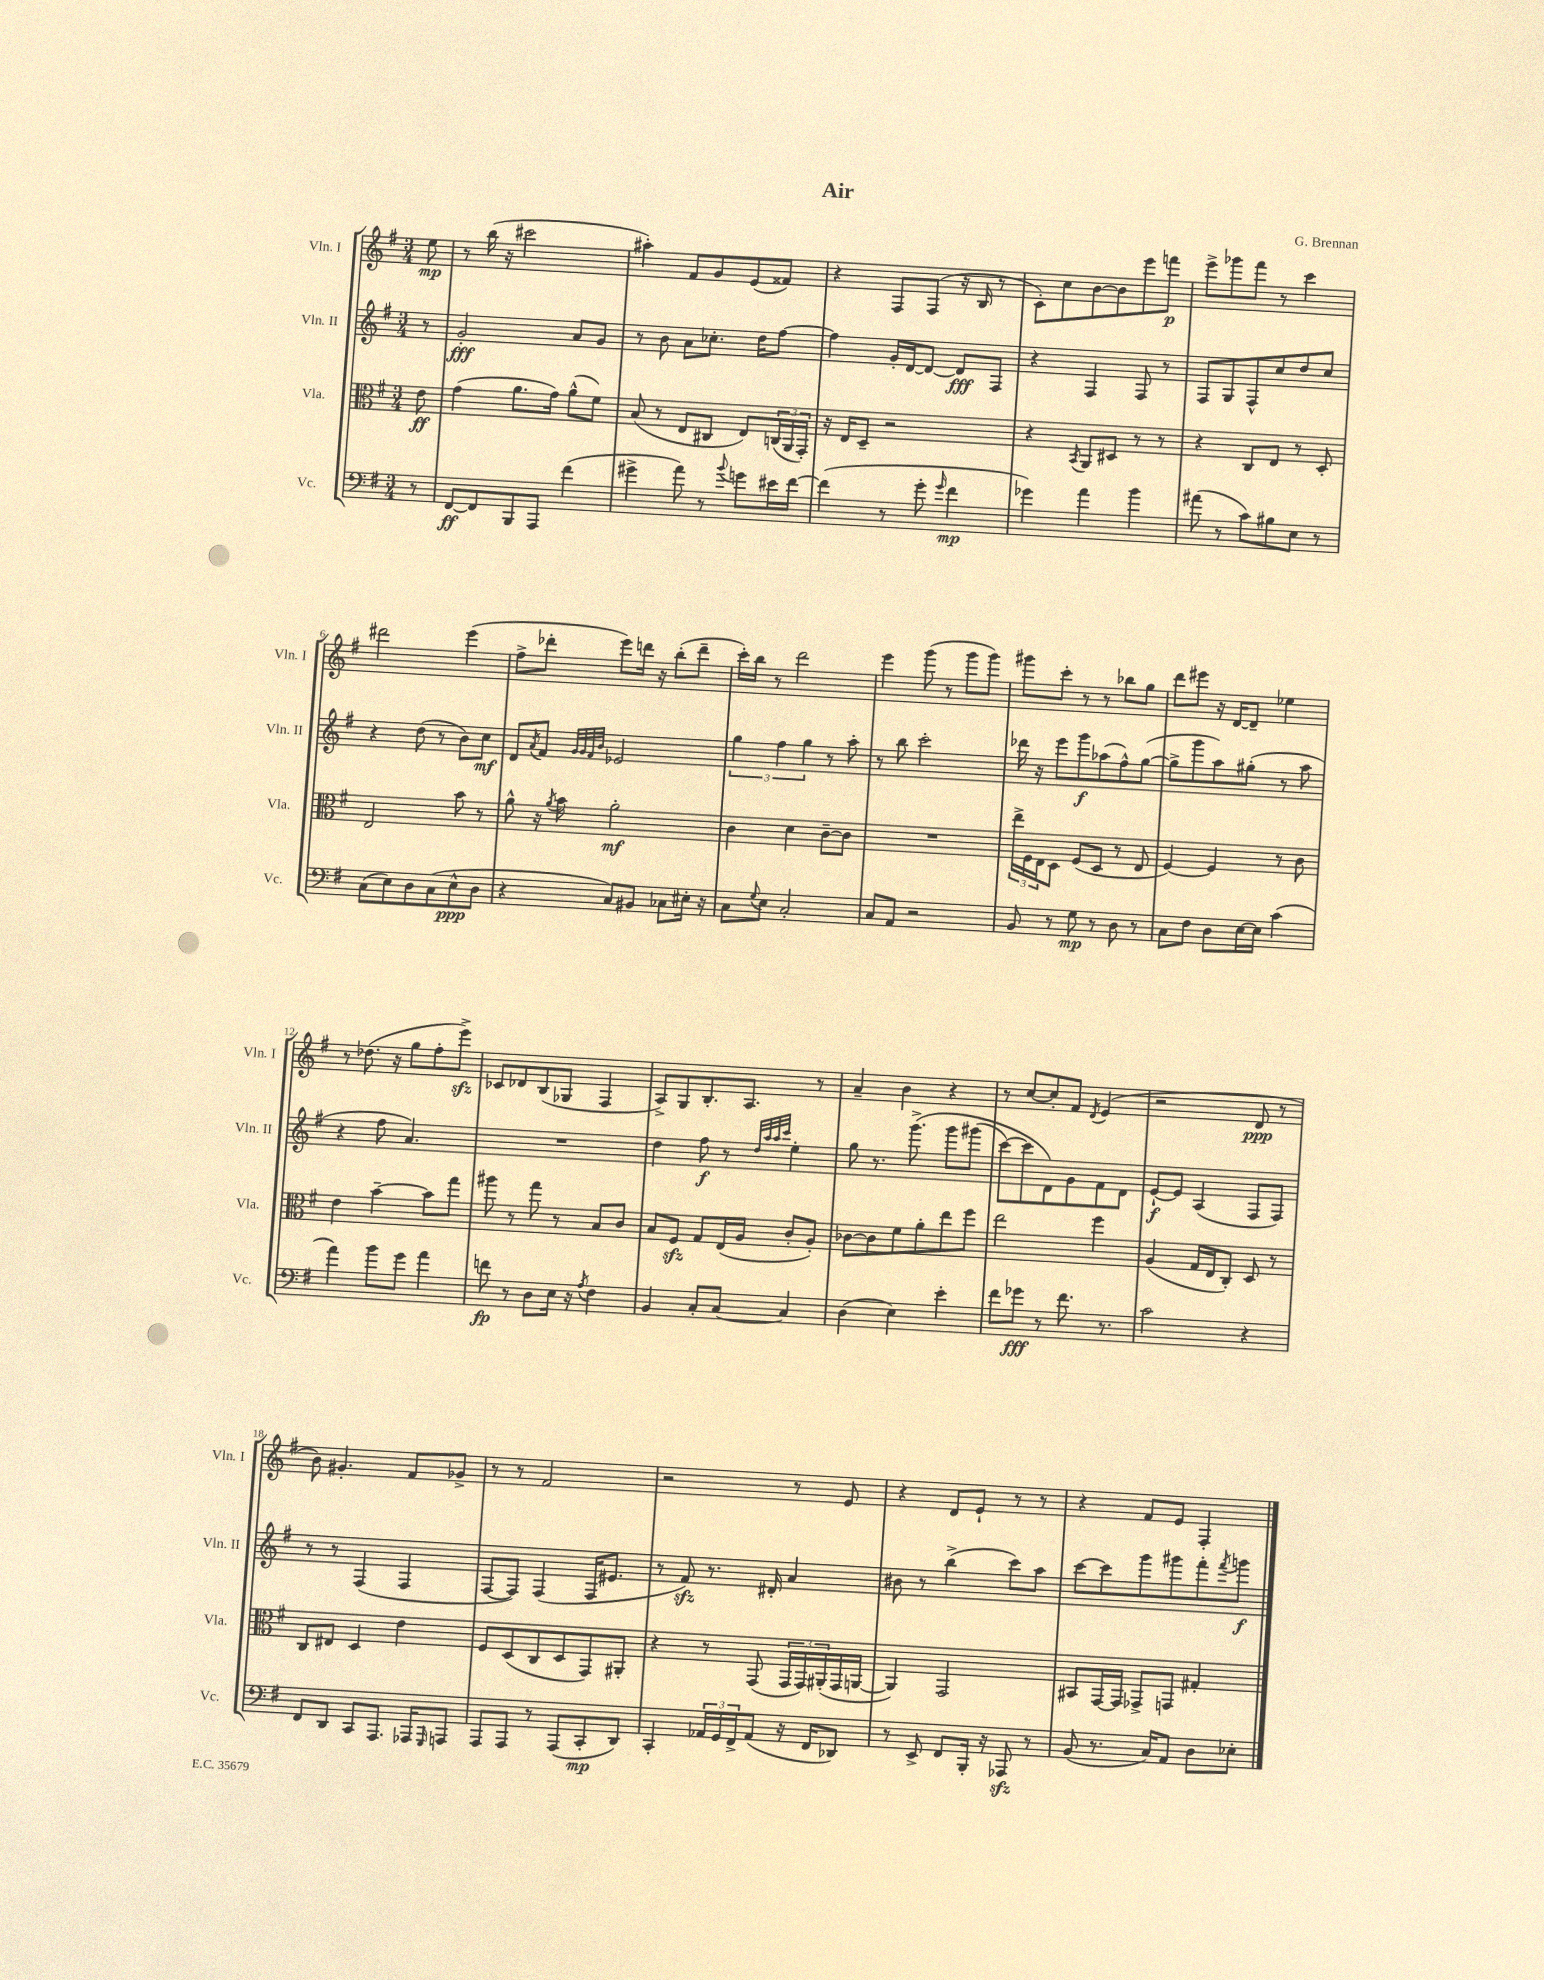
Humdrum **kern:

**kern	**kern	**kern	**kern
*staff4	*staff3	*staff2	*staff1
*clefF4	*clefC3	*clefG2	*clefG2
*k[f#]	*k[f#]	*k[f#]	*k[f#]
*M3/4	*M3/4	*M3/4	*M3/4
8r	8e\	8r	8ee\
=	=	=	=
[8FF#/L	(4g\	2g'/	8r
8FF#/]	.	.	(16bb\
.	.	.	16r
8BBB/	8.a\L	.	2ccc#\
8AAA/J	.	.	.
.	16g\Jk)	.	.
(4f#\	(8a^^\L	8a/L	.
.	8f#\J)	8g/J	.
=	=	=	=
4g#^\	(8B/	8r	4aa#'\)
.	8r	8b\	.
8a\)	8E/L	8a\L	8f#/L
8r	8C#/J	8.cc-'\J	8g/
8qqb/	.	.	.
8g\L	8E/L)	.	(8e/
.	.	16dd\LK	.
16e#\L	(24C/L	[8ff#\J	8f##/J)
.	24AA/	.	.
[16f#\JJ	.	.	.
.	24GG'/JJ)	.	.
=	=	=	=
(4f#\]	16r	4ff#\]	4r
.	16E/LK	.	.
.	8D~/J	.	.
8r	2r	16g'/LL	8F#/L
.	.	[16d/J	.
8g'\	.	8d/_J	(8F#/J
16qqg/	.	.	.
4f#\	.	8d/]L	16r
.	.	.	16B/
.	.	8F#/J	8r
=	=	=	=
4g-\)	4r	4r	8c'\L)
.	.	.	8cc\
.	8qBB/	.	.
4a\	8AA/L	4F#/	[8b\
.	8D#/J	.	8b\]
4b\	8r	8F#/	8eee\
.	8r	8r	8fff\J
=	=	=	=
(8a#\	4r	8F#/L	8eee^\L
8r	.	8G/	8ggg-\
8c\L)	8C/L	8F#^^/	8fff#\J
8B#\	8E/J	8cc/	8r
8E\J	8r	8dd/	4ccc\
8r	8D'/	8cc/J	.
=	=	=	=
(8C\L	2E/	4r	2ddd#\
8E\)	.	.	.
8D\	.	(8dd\	.
(8C\	.	8r	.
8E^^\	8b\	8b\L)	(4eee\
8D\J	8r	8cc\J	.
=	=	=	=
4r	8a^^\	8d/L	8ff#^\L
.	.	8qa/	.
.	16r	8f#/J	8ddd-'\J
.	8qa/	.	.
.	16b\	.	.
.	.	32qqg/LLL	.
.	.	32qqg/	.
.	.	32qqf#/	.
.	.	32qqb/JJJ	.
8C/L)	2a'\	2e-/	8eee\L)
8BB#/J	.	.	16ddd\Jk
.	.	.	16r
8C-\L	.	.	(8bb'\L
16E#'\Jk	.	.	8ddd~\J
16r	.	.	.
=	=	=	=
8C\L	4c\	6gg\	16ccc'\LL)
.	.	.	16bb\JJ
8qqG/	.	.	.
8E\J	.	.	8r
.	.	6ff#\	.
2C'/	4d\	.	2ddd\
.	.	6gg\	.
.	[8c~\L	8r	.
.	8c\]J	8aa'\	.
=	=	=	=
8C/L	2.r	8r	4eee\
8AA/J	.	8bb\	.
2r	.	2ccc'\	(8ggg\
.	.	.	8r
.	.	.	8ggg\L
.	.	.	8ggg\J)
=	=	=	=
8BB/	24ee^\LL	16ddd-\	8ggg#\L
.	24F#\	.	.
.	.	16r	.
.	24E\J	.	.
8r	8D\J	8eee\L	8ccc'\J
8G\	(8F#/L	8ggg\	8r
8r	8D/J	(8aa-\	8r
8D\	8r	8ff#^^\)	8bb-\L
8r	8E/	([8gg\J	8gg\J
=	=	=	=
8C\L	[4F#/)	8gg^\]L	8ddd\L
8F#\J	.	8ggg\	8eee#\J
8D\L	4F#/]	8aa\)	16r
.	.	.	[16d/LK
[16E\L	.	(8gg#'\J	8d~/]J
16E\]JJ	.	.	.
(4c\	8r	8r	4ee-\
.	8c\	8aa\	.
=	=	=	=
4a\)	4e\	4r	8r
.	.	.	(8.dd-\
8b\L	[4b~\	8ff#\	.
.	.	.	16r
8g\J	.	4.a/)	8gg\L
4a\	8b\]L	.	8ff#'\
.	8gg\J	.	8eee^\J)
=	=	=	=
8f\	8aa#\	2.r	8c-/L
8r	8r	.	8d-/
8D\L	8gg\	.	(8B/
16E\Jk	8r	.	8G-/J
16r	.	.	.
8qA/	.	.	.
4F#\	8B/L	.	4F#/
.	8c/J	.	.
=	=	=	=
4BB/	8B/L	4dd\	8A^/L)
.	8F#/J	.	8G/
8C'/L	8G/L	8ff#\	8.B'/
[8C/J	(16E/L	8r	.
.	16A/JJ	.	8.A/J
.	.	32qqdd/LLL	.
.	.	32qqaa/	.
.	.	32qqaa/	.
.	.	32qqccc/JJJ	.
4C/]	8c'/L	4ee'\	.
.	8A'/J)	.	8r
=	=	=	=
(4D\	[8c-\L	8gg\	4a~/
.	8c-\]	8.r	.
4E\)	8f#\	.	4b\
.	.	&(8.ggg^\	.
.	8a'\	.	.
4e'\	8ee\	8ggg\L	4r
.	8ff#\J	(8ggg#\J	.
=	=	=	=
8f#\L	2ee\	[8ccc\L)	8r
8g-\J	.	8ccc\]	[8cc/L
8r	.	8d\&)	8cc'/]
8.f#\	.	8g\	8f#/J
.	.	.	8qd/
.	4ff#\	8f#\	(4e/
8.r	.	.	.
.	.	8d\J	.
=	=	=	=
2c\	(4A/	[8e`/L	2r
.	.	8e/]J	.
.	16G/LL	(4A/	.
.	16E/J	.	.
.	8C'/J)	.	.
4r	8D/	8F#/L	8d/
.	8r	8F#/J)	8r
=	=	=	=
8FF#/L	8C/L	8r	8b\)
8DD/J	8E#/J	8r	4.g#'/
8CC/L	4D/	(4F#/	.
8.AAA/J	.	.	.
.	4e\	4F#/	8f#/L
16AAA-/LK	.	.	.
16qqGGG/	.	.	.
8AAA/J	.	.	8g-^/J
=	=	=	=
8AAA/L	8F#/L	[8F#/L	8r
8AAA/J	(8D/	8F#/]J)	8r
8r	8C/	(4F#/	2f#/
(8AAA/L	8D/	.	.
8CC'/	8GG/)	16F#/LK	.
.	.	8.e#/J	.
8DD/J)	8AA#'/J	.	.
=	=	=	=
4CC'/	4r	8r	2r
.	.	8f#/)	.
24AA-/LL	8r	8.r	.
24GG/	.	.	.
24FF#^/J	.	.	.
(8AA-/J	(8GG/	.	.
.	.	16d#'/	.
16r	24GG/LL	4a/	8r
.	24GG/)	.	.
16FF#/LK	.	.	.
.	(24AA#'/	.	.
8DD-/J)	16GG/	.	8e/
.	[16AA/JJ	.	.
=	=	=	=
8r	4AA/])	8b#\	4r
8EE^/	.	8r	.
8FF#/L	2GG/	(4bb^\	8d/L
16BBB'/Jk	.	.	8e`/J
16r	.	.	.
8AAA-/	.	8ccc\L)	8r
8r	.	8aa\J	8r
=	=	=	=
(8BB/	8BB#/L	[8ccc\L	4r
8.r	[16GG/L	8ccc\]	.
.	16GG/]JJ	.	.
.	8GG-^/L	8ggg\	8f#/L
16C/LK)	.	.	.
8AA/J	8GG/J	8ggg#\	8e/J
8D\L	4G#'/	8fff#'\	4F#'/
.	.	8qfff#/	.
8E-'\J	.	8ggg\J	.
==	==	==	==
*-	*-	*-	*-
